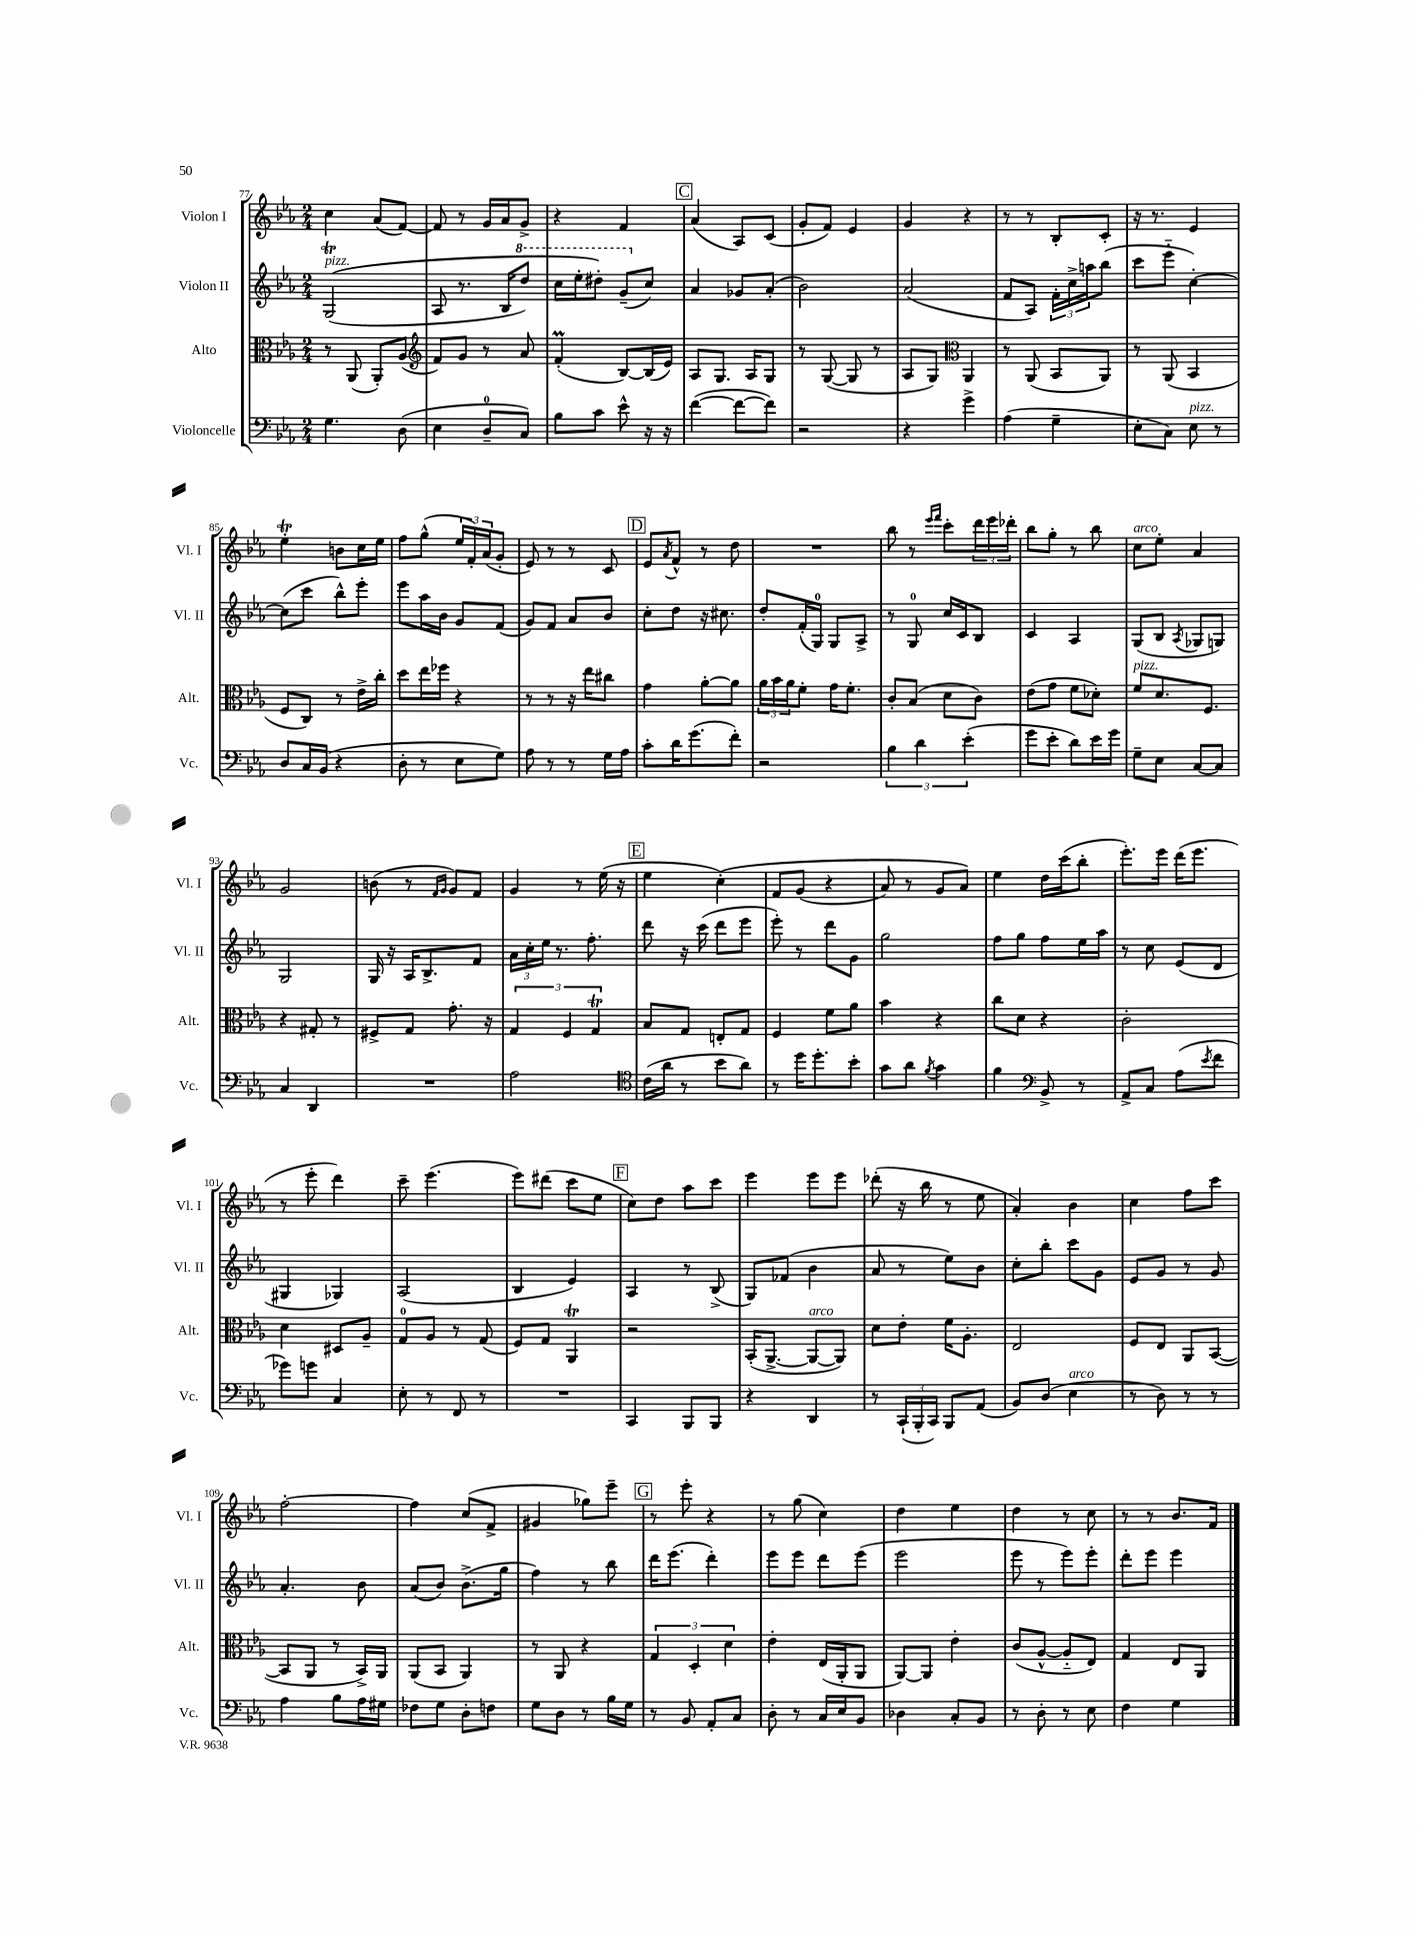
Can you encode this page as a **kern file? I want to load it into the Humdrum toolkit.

**kern	**kern	**kern	**kern
*staff4	*staff3	*staff2	*staff1
*clefF4	*clefC3	*clefG2	*clefG2
*k[b-e-a-]	*k[b-e-a-]	*k[b-e-a-]	*k[b-e-a-]
*M2/4	*M2/4	*M2/4	*M2/4
4.G	8r	&((2G	4cc
.	(8AA-	.	.
.	8AA-')	.	(8a-
(8D	(8A-	.	[8f)
=	=	=	=
*	*clefG2	*	*
4E-	8f)	8A-	8f]
.	8g	8.r	8r
8D~	8r	.	16g
.	.	16B-	16a-
8C)	8a-	8ddd)	8g^
=	=	=	=
8B-	(4f'	16ccc	4r
.	.	16eee-'	.
8c	.	8ddd#'&)	.
8e-^^	[8B-)	(8gg~	4f
16r	(16B-]	8cc)	.
16r	16e-)	.	.
=	=	=	=
([4f	8A-	4a-	(4a-
.	8.G	.	.
8f_	.	8g-	8A-)
.	16A-	.	.
8f])	8G	(8a-'	(8c
=	=	=	=
2r	8r	2b-)	8g'
.	([8G	.	8f)
.	8G]	.	4e-
.	8r	.	.
=	=	=	=
4r	8A-	(2a-	4g
.	8G)	.	.
*	*clefC3	*	*
4g^	4AA-	.	4r
=	=	=	=
(4A-	8r	8f	8r
.	(8AA-	8A-)	8r
4G~	8BB-	24f'	8B-'
.	.	24cc^	.
.	.	24aa	.
.	8AA-)	(8bb-	8c'
=	=	=	=
8E-'	8r	8ccc	16r
.	.	.	8.r
8C)	(8AA-	8eee-'~	.
8E-	4BB-	[4cc')	4e-
8r	.	.	.
=	=	=	=
8D	8F	(8cc]	4ee-'
16C	8C)	8ccc	.
(16BB-	.	.	.
4r	8r	8bb-^^)	8b
.	16e-^	8eee-'	16cc
.	16cc'	.	16ee-
=	=	=	=
8D'	8dd	8eee-	8ff
8r	16ee-	16aa-	(8gg^^
.	16ff-	16b-	.
8E-	4r	8g	24ee-
.	.	.	24f')
.	.	.	(24a-
8G)	.	(8f	8g'
=	=	=	=
8A-	8r	8g)	8e-)
8r	8r	8f	8r
8r	16r	8a-	8r
.	16ee-	.	.
16G	8cc#	8b-	8c
16A-	.	.	.
=	=	=	=
8c'	4g	8cc'	8e-
.	.	.	8qa-
16d	.	8dd	8f^^
(8.g	.	.	.
.	[8a-'	16r	8r
.	.	8.cc#	.
8f')	8a-]	.	8dd
=	=	=	=
2r	24a-	8dd'	2r
.	24b-	.	.
.	24a-	.	.
.	8f'	(16f'	.
.	.	16G)	.
.	16g	8G	.
.	8.f'	.	.
.	.	8A-^	.
=	=	=	=
6B-	8c'	8r	8bb-
.	(8B-	8G	8r
6d	.	.	.
.	.	.	16qqeee-
.	.	.	16qqfff
.	8d	16cc	8ccc'
.	.	16c	.
(6e-'	.	.	.
.	8c)	8B-	24ddd
.	.	.	24eee-
.	.	.	24ddd-'
=	=	=	=
8g	(8e-	4c	8bb-
8e-'	8g	.	8gg'
8d)	8f	4A-	8r
16e-	8d-')	.	8bb-
16g	.	.	.
=	=	=	=
8G~	8f	(8G	8cc
8E-	8.d	8B-	8ee-'
.	.	8qA-	.
[8C	.	8G-	4a-
.	8.F	.	.
8C]	.	8G)	.
=	=	=	=
4C	4r	2G	2g
4DD	8G#'	.	.
.	8r	.	.
=	=	=	=
2r	8F#^	16G	(8b
.	.	16r	.
.	8G	16A-	8r
.	.	8.B-^	.
.	.	.	16qqf
.	.	.	16qqg
.	8.g'	.	8g)
.	.	8f	8f
.	16r	.	.
=	=	=	=
2A-	6G	24a-	4g
.	.	24cc'	.
.	.	24ee-	.
.	.	8.r	.
.	6F	.	.
.	.	.	8r
.	.	8.ff'	.
.	6G	.	.
.	.	.	(16ee-
.	.	.	16r
=	=	=	=
*clefC4	*	*	*
(16c	8B-	8ddd	4ee-
16a-	.	.	.
8r	8G	16r	.
.	.	(16ccc	.
8b-	8E'	8ddd	&(4cc')
8a-)	8G	8eee-	.
=	=	=	=
8r	4F	8eee-')	8f
16dd	.	8r	(8g
8.dd'	.	.	.
.	8f	8ddd	4r
8b-'	8a-	8g	.
=	=	=	=
8g	4b-	2gg	8a-)
8a-	.	.	8r
8qf	.	.	.
4g	4r	.	8g
.	.	.	8a-&)
=	=	=	=
4f	8cc	8ff	4ee-
.	8d	8gg	.
*clefF4	*	*	*
8BB-^	4r	8ff	16dd
.	.	.	(16ccc
8r	.	16ee-	8bb-'
.	.	16aa-	.
=	=	=	=
8AA-^	2c'	8r	8.eee-')
8C	.	8cc	.
.	.	.	16eee-
(8A-	.	(8e-	(16ddd
.	.	.	8.eee-
8qe-	.	.	.
8f	.	8d	.
=	=	=	=
8g-)	4d	4G#	8r
8g	.	.	8eee-'
4C	8D#	4G-)	4ddd)
.	8A-~	.	.
=	=	=	=
8E-'	8G	(2A-	8ccc~
8r	8A-	.	(4.eee-
8FF	8r	.	.
8r	(8G	.	.
=	=	=	=
2r	8F)	4B-	8eee-)
.	8G	.	(8ddd#
.	4AA-	4e-)	8ccc
.	.	.	8ee-
=	=	=	=
4CC	2r	4A-	8cc)
.	.	.	8dd
8BBB-	.	8r	8aa-
8BBB-	.	(8B-^	8ccc
=	=	=	=
4r	(16BB-'	8G)	4eee-
.	[8.AA-^	.	.
.	.	(8f-	.
4DD	8AA-_	4b-	8eee-
.	8AA-])	.	8eee-
=	=	=	=
8r	8d	8a-	(8ddd-'
(24CC`	8e-'	8r	16r
24BBB-'	.	.	.
.	.	.	16bb-
24CC)	.	.	.
8BBB-	16f	8ee-)	8r
.	8.A-'	.	.
(8AA-	.	8b-	8ee-
=	=	=	=
8BB-)	2E-	8cc'	4a-')
(8D	.	8bb-'	.
4E-	.	8ccc	4b-
.	.	8g	.
=	=	=	=
8r	8F	8e-	4cc
8D)	8E-	8g	.
8r	8AA-	8r	8ff
8r	([8BB-	8g	8ccc
=	=	=	=
4A-	8BB-]	4.a-'	[2ff'
.	8AA-	.	.
8B-	8r	.	.
16A-	16BB-^)	8b-	.
16G#	16AA-	.	.
=	=	=	=
8F-	(8AA-	(8a-	4ff]
8G	8BB-	8b-)	.
8D'	4AA-)	(8.b-^	(8cc
8F	.	.	8f^
.	.	16gg	.
=	=	=	=
8G	8r	4ff)	4g#
8D	8AA-	.	.
8r	4r	8r	8gg-)
16B-	.	8bb-	8eee-~
16G	.	.	.
=	=	=	=
8r	6G	16ddd	8r
.	.	(8.eee-	.
8BB-	.	.	8eee-'
.	6D'	.	.
8AA-'	.	4ddd')	4r
.	6d	.	.
8C	.	.	.
=	=	=	=
8D'	4e-'	8eee-	8r
8r	.	8eee-	(8gg
16C	(16E-	8ddd	4cc)
16E-	16AA-'	.	.
8BB-	8AA-	(8eee-	.
=	=	=	=
4D-	[8AA-)	2eee-	4dd
.	8AA-]	.	.
8C'	4e-'	.	4ee-
8BB-	.	.	.
=	=	=	=
8r	(8c	8eee-	4dd
8D'	[8A-^^	8r	.
8r	8A-'~]	8eee-)	8r
8E-	8E-)	8eee-'	8cc
=	=	=	=
4F	4G	8ddd'	8r
.	.	8eee-	8r
4G	8E-	4eee-	8.b-
.	8AA-	.	.
.	.	.	16f
==	==	==	==
*-	*-	*-	*-
